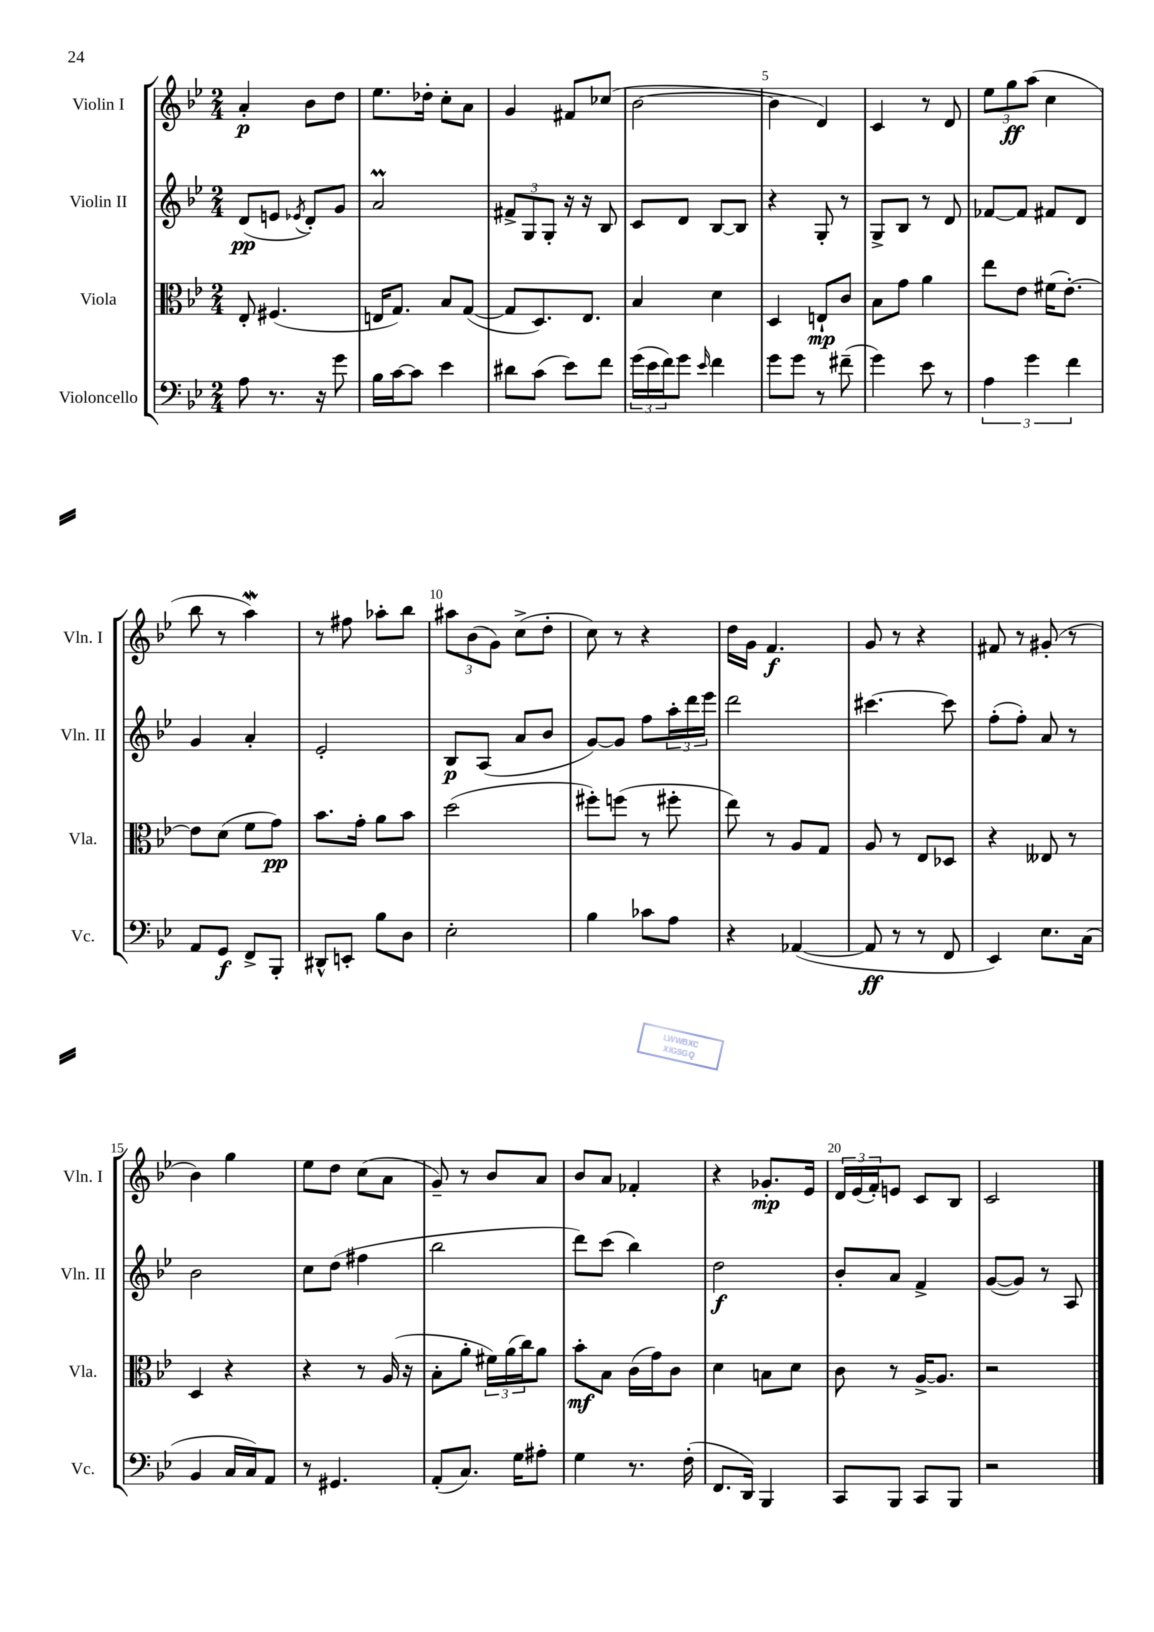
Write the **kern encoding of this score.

**kern	**kern	**kern	**kern
*staff4	*staff3	*staff2	*staff1
*clefF4	*clefC3	*clefG2	*clefG2
*k[b-e-]	*k[b-e-]	*k[b-e-]	*k[b-e-]
*M2/4	*M2/4	*M2/4	*M2/4
8A	8E-'	(8d	4a'
8.r	(4.F#	8e	.
.	.	8qe-	.
.	.	8d')	8b-
16r	.	.	.
8g	.	8g	8dd
=	=	=	=
16B-	16E	2a	8.ee-
[16c	8.G)	.	.
8c]	.	.	.
.	.	.	16dd-'
4e-	8B-	.	8cc'
.	([8G	.	8a
=	=	=	=
8d#	8G]	12f#^	4g
.	.	12G	.
(8c	8.D)	.	.
.	.	12G'	.
8e-)	.	16r	8f#
.	8.E-	16r	.
8f	.	8B-	(8cc-
=	=	=	=
(24g	4B-	8c	[2b-
24e-	.	.	.
24f)	.	.	.
8g	.	8d	.
16qqe-	.	.	.
4f	4d	[8B-	.
.	.	8B-]	.
=	=	=	=
8g	4D	4r	4b-]
8g	.	.	.
8r	8E`	8G'	4d)
(8f#~	8c	8r	.
=	=	=	=
4g)	8B-	8G^	4c
.	8g	8B-	.
8e-	4a	8r	8r
8r	.	8d	8d
=	=	=	=
6A	8ee-	[8f-	12ee-
.	.	.	12gg
.	8e-	8f-]	.
6g	.	.	(12aa
.	(16f#	8f#	4cc
.	[8.e-')	.	.
6f	.	.	.
.	.	8d	.
=	=	=	=
8AA	8e-]	4g	8bb-
8GG	(8d	.	8r
8FF^	8f	4a'	4aa)
8BBB-'	8g)	.	.
=	=	=	=
8DD#^^	8.b-	2e-'	8r
8EE'	.	.	8ff#
.	16g'	.	.
8B-	8a	.	8aa-'
8D	8b-	.	8bb-
=	=	=	=
2E-'	(2dd	8B-	12aa#
.	.	.	(12b-
.	.	(8A	.
.	.	.	12g)
.	.	8a	(8cc^
.	.	8b-	8dd'
=	=	=	=
4B-	8ff#')	[8g)	8cc)
.	(8ff	8g]	8r
8c-	8r	8ff	4r
8A	8ff#'	24aa'	.
.	.	24ddd	.
.	.	24eee-	.
=	=	=	=
4r	8ee-)	2ddd	16dd
.	.	.	16g
.	8r	.	4.f
([4AA-	8A	.	.
.	8G	.	.
=	=	=	=
8AA-]	8A	[4.ccc#	8g
8r	8r	.	8r
8r	8E-	.	4r
8FF	8D-	8ccc#]	.
=	=	=	=
4EE-)	4r	(8ff'	8f#
.	.	8ff')	8r
8.E-	8E--	8a	(8g#'
.	8r	8r	8r
(16C	.	.	.
=	=	=	=
4BB-	4D	2b-	4b-)
16C	4r	.	4gg
16C)	.	.	.
8AA	.	.	.
=	=	=	=
8r	4r	8cc	8ee-
4.GG#	.	(8dd	8dd
.	8r	4ff#	(8cc
.	(16A	.	8a
.	16r	.	.
=	=	=	=
(8AA'	8B-'	2bb-	8g~)
8.C)	8a'	.	8r
.	24f#)	.	8b-
.	(24a	.	.
16G	.	.	.
.	24cc)	.	.
8A#'	8a	.	8a
=	=	=	=
4G	8b-'	8ddd)	8b-
.	8B-	(8ccc	8a
8.r	(16c	4bb-)	4f-'
.	16g)	.	.
.	8c	.	.
(16F'	.	.	.
=	=	=	=
8.FF	4d	2dd	4r
16DD)	.	.	.
4BBB-	8B	.	8.g-'
.	8d	.	.
.	.	.	16e-
=	=	=	=
8CC	8c	8b-'	24d
.	.	.	(24e-
.	.	.	24f')
8BBB-	8r	8a	8e
8CC	[16A^	4f^	8c
.	8.A]	.	.
8BBB-	.	.	8B-
=	=	=	=
2r	2r	([8g	2c
.	.	8g])	.
.	.	8r	.
.	.	8A	.
==	==	==	==
*-	*-	*-	*-
